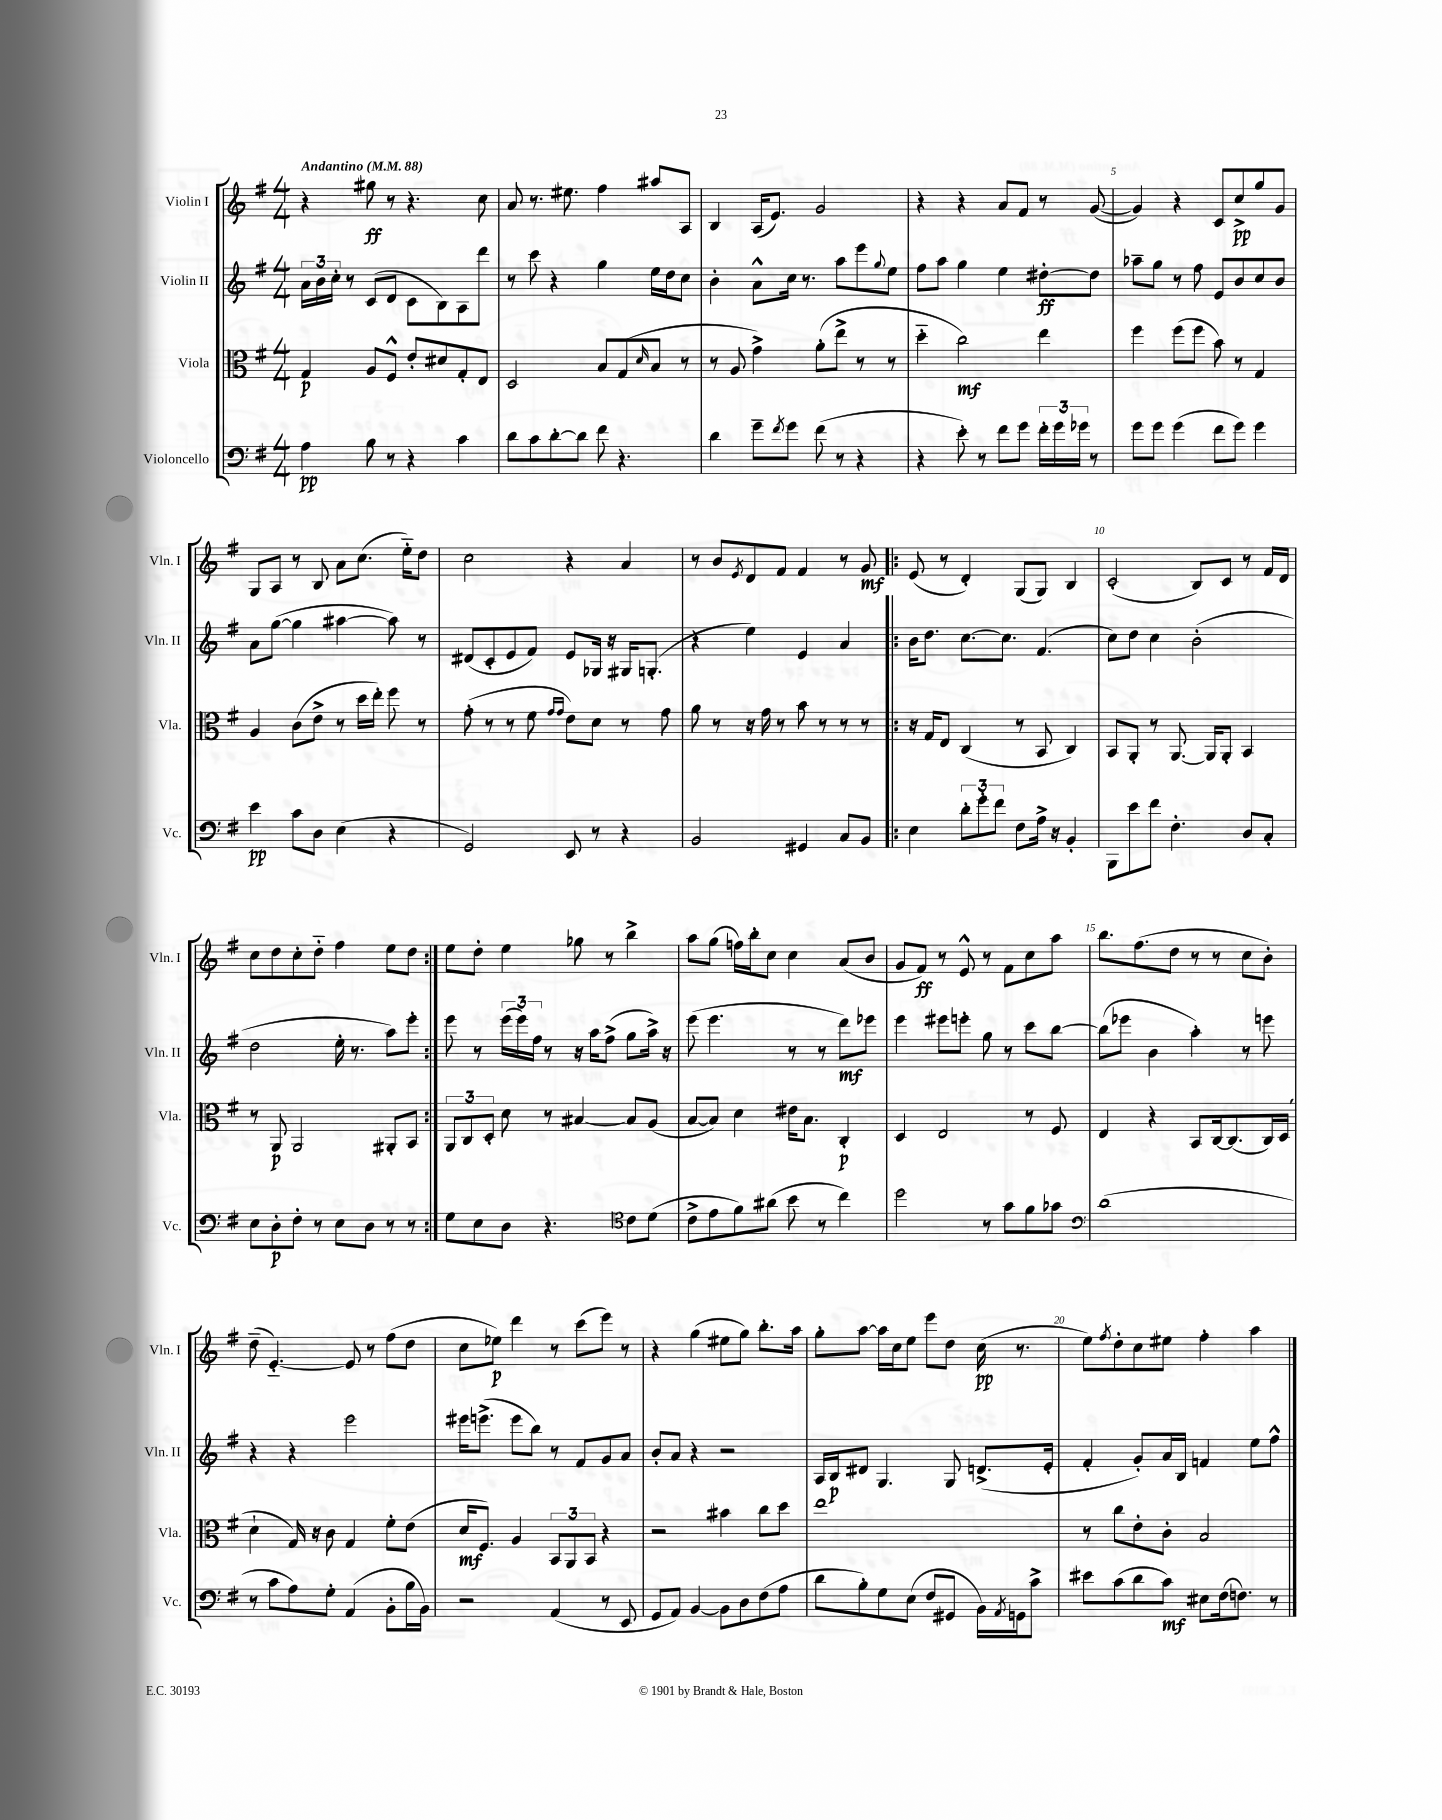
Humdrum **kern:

**kern	**kern	**kern	**kern
*staff4	*staff3	*staff2	*staff1
*clefF4	*clefC3	*clefG2	*clefG2
*k[f#]	*k[f#]	*k[f#]	*k[f#]
*M4/4	*M4/4	*M4/4	*M4/4
*MM88	*MM88	*MM88	*MM88
4A	4G	24a	4r
.	.	24b	.
.	.	24cc'	.
.	.	8r	.
8B	8A	(8c	8gg#
8r	8F#^^	8d	8r
4r	8e'	8c	4.r
.	8d#	8B)	.
4c	8G'	8A	.
.	8E	8ddd	8cc
=	=	=	=
8d	2D	8r	8a
8c	.	8ccc	8.r
[8d'	.	4r	.
.	.	.	8.ee#
8d]	.	.	.
8f#	8B	4gg	4ff#
4.r	(8G	.	.
.	16qqd	.	.
.	8B	16ee	8aa#
.	.	16dd	.
.	8r	8cc	8A
=	=	=	=
4d	8r	4b'	4B
.	8A	.	.
8g~	4g^)	8a^^	(16A
.	.	.	8.e)
8qf#	.	.	.
8g	.	16cc	.
.	.	8.r	.
(8f#	(8a'	.	2g
8r	8ee^	8aa	.
4r	8r	8eee	.
.	.	8qqgg	.
.	8r	8ee	.
=	=	=	=
4r	4dd'~	8ff#	4r
.	.	8aa	.
8e')	2cc)	4gg	4r
8r	.	.	.
8f#	.	4ee	8a
8g	.	.	8f#
24f#'	4ee	[8dd#'	8r
24g	.	.	.
24g-	.	.	.
8r	.	8dd#]	([8g
=	=	=	=
8g	4ff#	8aa-~	4g])
8g	.	8gg	.
(4g	(8ff#	8r	4r
.	8ff#	8ff#	.
8f#	8b)	8e	8c
8g)	8r	8b	8cc^
4g	4G	8cc	8gg
.	.	8b	8g
=	=	=	=
4e	4A	8a	8G
.	.	([8gg	8A
8c	(8c	4gg]	8r
8D	8e^	.	8B
(4E	8r	[4aa#	8a
.	16dd	.	(8.cc
.	16ee')	.	.
4r	8ff#	8aa#])	.
.	.	.	16ee'~)
.	8r	8r	8dd
=	=	=	=
2GG)	(8g'	(8d#	2cc
.	8r	8c'	.
.	8r	8e	.
.	8f#	8f#)	.
.	16qqg	.	.
.	16qqg	.	.
8EE	8e)	8e	4r
8r	8d	16G-	.
.	.	16r	.
4r	8r	16G#	4a
.	.	(8.G'	.
.	8g	.	.
=	=	=	=
2BB	8a	4r	8r
.	8r	.	8b
.	.	.	8qe
.	16r	4ee)	8d
.	16g	.	.
.	8r	.	8f#
4GG#	8b	4e	4f#
.	8r	.	.
8C	8r	4a	8r
8BB	8r	.	8g
=!|:	=!|:	=!|:	=!|:
4E	16r	16b	(8e
.	16G	8.dd	.
.	8E	.	8r
12d'	(4C	[8.cc	4d')
12g'	.	.	.
12f#	.	.	.
.	.	8.cc]	.
8F#	8r	.	(8G
16A^	8BB	(4.f#	8G)
16r	.	.	.
4BB'	4C)	.	4B
=	=	=	=
8BBB	8BB	8cc)	(2c'
8e	8AA'	8dd	.
8f#	8r	4cc	.
4.F#'	[8.AA	.	.
.	.	(2b'	8B)
.	16AA]	.	.
.	8AA'	.	8c
8D	4BB	.	8r
8C'	.	.	16f#
.	.	.	16d
=	=	=	=
8E	8r	2dd	8cc
8D'	8AA	.	8dd
8F#'	2AA	.	8cc'
8r	.	.	8dd'~
8E	.	16ee'	4ff#
.	.	8.r	.
8D	.	.	.
8r	8AA#'	8aa)	8ee
8r	8BB	8eee'	8dd
=:|!	=:|!	=:|!	=:|!
8G	12AA	8eee	8ee
.	12C	.	.
8E	.	8r	8dd'
.	12D'	.	.
8D	8d	(24eee	4ee
.	.	24eee)	.
.	.	24ff#	.
4.r	8r	8r	.
.	[4B#	16r	8gg-
.	.	16aa	.
.	.	(8ff#^	8r
*clefC4	*	*	*
8c	8B#]	8gg	4bb^
(8d	(8A	16aa^)	.
.	.	16r	.
=	=	=	=
8c^	[8B	(8eee	8aa
8e	8B])	4.eee	(8gg
8f#)	4d	.	16ff)
.	.	.	16bb'
(8a#	.	.	8cc
8b	16e#	8r	4cc
.	8.B	.	.
8r	.	8r	.
4cc)	4C'	8ddd)	(8a
.	.	8eee-	8b
=	=	=	=
2dd	4D	4eee	8g
.	.	.	8f#)
.	2E	8eee#	8r
.	.	8eee'	8e^^
8r	.	8gg	8r
8g	.	8r	8f#
8f#	8r	8ccc	8cc
8g-	8F#	[8bb	8aa
=	=	=	=
*clefF4	*	*	*
(1d	4E	(8bb]	8.bb
.	.	8eee-	.
.	.	.	(8.ff#
.	4r	4b	.
.	.	.	8dd
.	8BB	4aa')	8r
.	[16C	.	8r
.	(8.C]	.	.
.	.	8r	8cc
.	16C)	8eee	8b')
.	(16D	.	.
=	=	=	=
8r	4d`	4r	(8dd~
8c	.	.	[4.e'~)
8A)	16G)	4r	.
.	16r	.	.
8G'	8c	.	.
(4AA	4G	2eee	8e]
.	.	.	8r
8BB'	8f#'	.	(8ff#
16B	(8e	.	8dd
16BB)	.	.	.
=	=	=	=
2r	16d	16eee#	8cc
.	8.F#)	(8.eee^	.
.	.	.	8ee-)
.	4A	8eee	4ddd
.	.	8bb)	.
(4AA	12BB	8r	8r
.	12AA	.	.
.	.	8f#	(8ccc
.	12BB	.	.
8r	4r	8g	8eee)
8EE	.	8a	8r
=	=	=	=
8GG	2r	8b'	4r
8AA)	.	8a	.
[4BB	.	4r	(4gg
8BB]	4b#	2r	8ee#
8D	.	.	8gg)
(8F#	8cc	.	8.bb'
8A	8dd	.	.
.	.	.	16aa
=	=	=	=
8d	1ee	16A	8gg'
.	.	16B	.
8B')	.	8d#	[8aa
8G	.	4.G	16aa]
.	.	.	16cc
(8E	.	.	8ee
8F#	.	.	8eee
8GG#	.	8G	8dd
16BB)	.	(8.d^	(16cc
8qAA	.	.	.
16GG	.	.	8.r
8c^	.	.	.
.	.	16e'	.
=	=	=	=
8e#	8r	4f#'	8ee)
.	.	.	8qff#
(8c	8cc	.	8dd'
8d	8e'	8g')	8cc
8c)	8c'	16a	8ee#
.	.	16B	.
8E#	2B	4f	4ff#'
(16F#	.	.	.
8.F)	.	.	.
.	.	8ee	4aa
8r	.	8ff#^^	.
==	==	==	==
*-	*-	*-	*-
